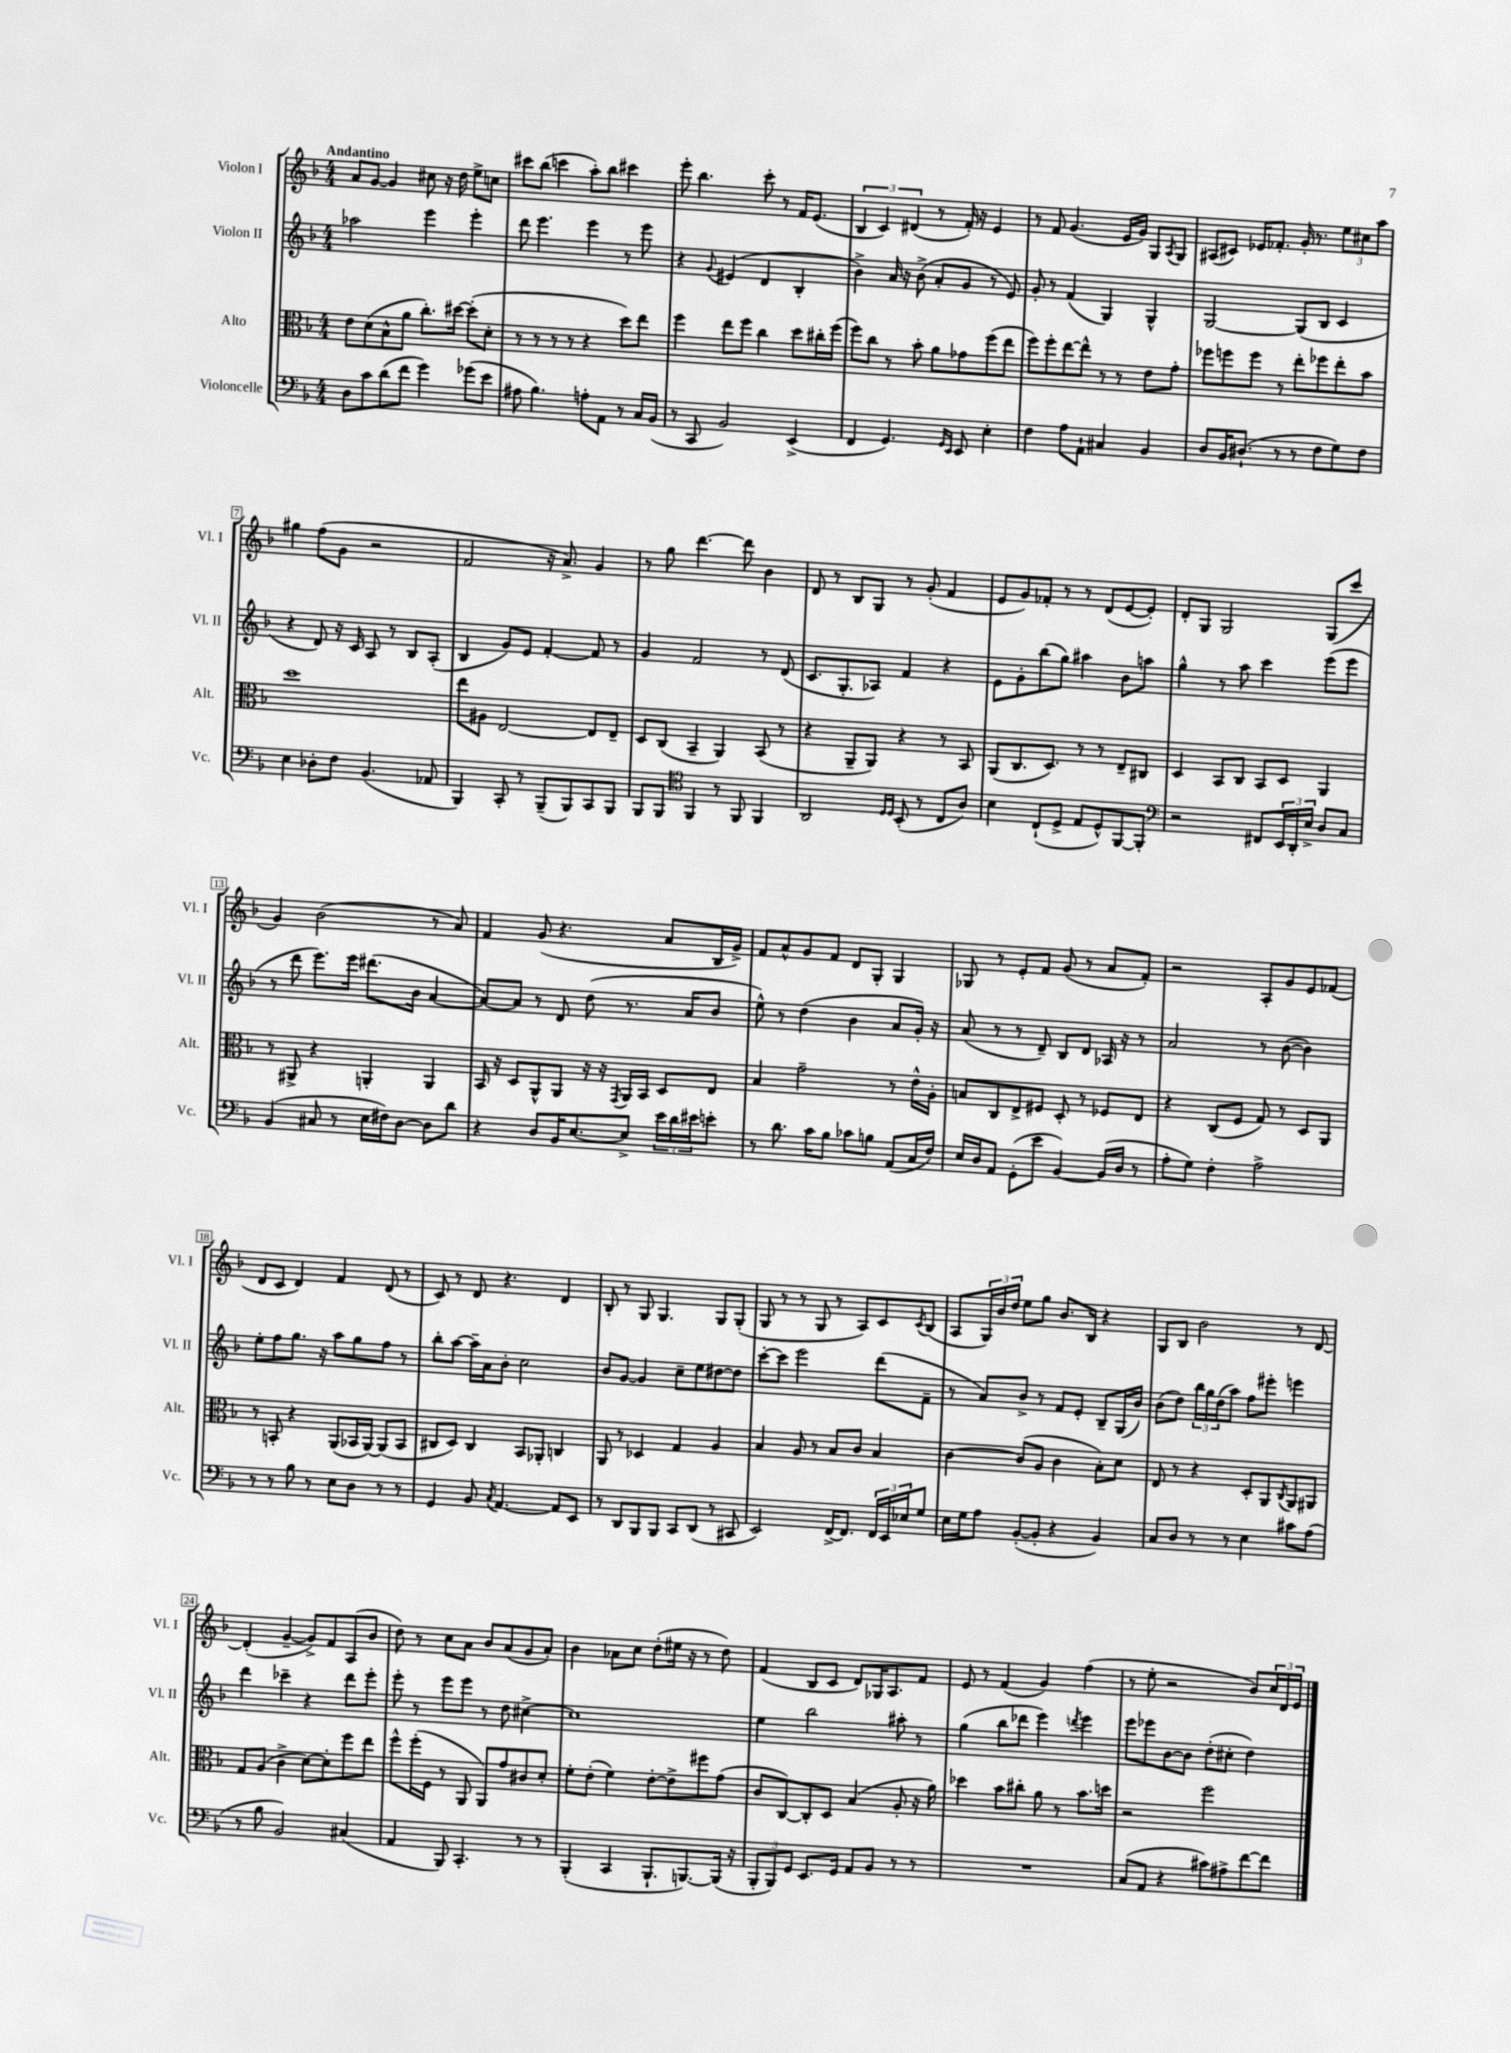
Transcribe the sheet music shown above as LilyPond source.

<<
\new StaffGroup <<
\new Staff = "s0" \with { instrumentName = "Violon I" shortInstrumentName = "Vl. I" } {
    \clef treble \key f \major \numericTimeSignature \time 4/4 \tempo "Andantino"
    a'8 g'8~ g'4 cis''8 r16 d''16 e''8-> c''8 |
    cis'''8 bes''8( c'''4 a''8-.) bes''8 cis'''4 |
    e'''8-. bes''4. c'''8-. r8 f'16 e'8.( |
    \tuplet 3/2 { bes4 c'4) dis'4( } r8 f'16-.) r16 e'4 |
    r8 f'8 g'4.( e'16 g'16) g8 \acciaccatura { a8 } g8 |
    ais8( cis'8) ees'16 fes'8.-. g'16-. r8. \tuplet 3/2 { e''8 cis''8 a''8 } |
    gis''4 f''8( g'8 r2 |
    f'2 r16 a'8.->) g'4 |
    r8 g''8 d'''4.~ d'''8 bes'4 |
    d'8 r8 bes8 g8 r8 g'8-.( f'4 |
    e'8 g'8) fes'8-. r8 r8 d'8( e'8~ e'8-.) |
    d'8-. g8 g2 g8( c'''8 |
    g'4) bes'2( r8 a'8) |
    f'4 g'8( r4. a'8 bes16 g'16->) |
    f'8 a'8-^ g'8 f'8 d'8 g8-. g4 |
    ges8 r8 e'8-. f'8 g'8( r8 a'8 f'8-.) |
    r2 a8-. g'8 e'8 fes'8( |
    d'8 c'8 d'4) f'4 d'8( r8 |
    c'8) r8 d'8 r4. d'4 |
    bes8-. r8 g8 g4. g8 g8-.( |
    g8 r8 r8 g8 r8 a8) c'8 \acciaccatura { c'8 } bes8( |
    a8 \tuplet 3/2 { g16) bes'16 d''16 } e''8 g''8 bes'8. bes16 r4 |
    g8 bes8 bes'2 r8 d'8~ |
    d'4-.( g'4~-- g'8->) f'8 a8( bes'8 |
    d''8) r8 c''8 a'8 bes'8 a'8( g'8 a'8-.) |
    bes'4 aes'8 c''8 d''8-.( eis''16 r16 r8 d''8) |
    f'4( bes8 c'8 d'8) ges16 a8. f'8 |
    e'8 r8 f'4( g'4) f''4( |
    r8 e''8-. r2 bes'8) \tuplet 3/2 { c''16 d'16 e'16 } \bar "|." |
}
\new Staff = "s1" \with { instrumentName = "Violon II" shortInstrumentName = "Vl. II" } {
    \clef treble \key f \major \numericTimeSignature \time 4/4
    aes''2 e'''4 e'''4-. |
    d'''8 e'''4. e'''4 r8 e'''8 |
    r4 \appoggiatura { g'8 } eis'4( d'4 bes4-. |
    bes'4->) a'16 r16 bes'8->( a'8-. g'8 r8 e'8) |
    g'8-. r8 f'4( g4) g4-^ |
    g2~ g8( bes8 c'4 |
    r4 d'8) r16 c'16 a8 r8 bes8 a8-.( |
    bes4 g'8) e'8 f'4~-. f'8 r8 |
    g'4 f'2 r8 d'8( |
    c'8. g8.-. aes8) f'4 r4 |
    e'8 g'8-. bes''8( g''8) ais''4 bes'8 a''8 |
    g''4-^ r8 a''8 c'''4 e'''8( e'''8 |
    r8 d'''8 e'''8.) e'''16 dis'''8.( bes'16 a'4~ |
    a'8~) a'8 r8 d'8 d''8( r8. a'16 bes'8 |
    e''8-^) r8 d''4( bes'4 a'8 g'16-.) r16 |
    a'8( r8 r8 d'8--) bes8 d'8 aes16 r16 r8 |
    a'2 r8 bes'8~( bes'4) |
    e''8-. f''8 g''8. r16 a''8 g''8 f''8 r8 |
    bes''8-. a''8~ a''16-- a'16 bes'8-. c''2 |
    bes'8 g'8~ g'4 c''8-- e''8 dis''8~ dis''8 |
    c'''8~-. c'''8 e'''2 d'''8( f'8-- |
    r8 a'8) bes'8-> r8 f'8 e'8-. bes8-- g16( bes'16) |
    bes'8( d''8) \tuplet 3/2 { bes''16 g''16 d''16( } a''8) f''8 eis'''8-. e'''4 |
    d'''4 ces'''4-- r4 d'''8 e'''8-. |
    e'''8-. r8 e'''8 e'''8 r8 d''8 cis''4~-> |
    cis''1 |
    e''4 bes''2 ais''8-. r8 |
    g''4( bes''8 des'''8 e'''4) \acciaccatura { d'''8 } e'''4 |
    e'''8 ees'''8 bes'8~ bes'8 d''8-.( cis''8-. d''4) \bar "|." |
}
\new Staff = "s2" \with { instrumentName = "Alto" shortInstrumentName = "Alt." } {
    \clef alto \key f \major \numericTimeSignature \time 4/4
    e'8 d'8( bes8-^ a'8 c''8.-.) dis''16~ dis''8-.( d'8-. |
    r8 r8 r8 r8 r4 d''8) e''8 |
    f''4 e''8 f''8 c''4 d''8 cis''16-. f''16( |
    f''8) c''8 r8 bes'8-. a'8 ges'8 f''8( e''8 |
    f''8) f''8-. e''8~ e''8-^ r8 r8 e'8 g'8-. |
    fes''8 f''8 f''8 r8 e''8-. fes''8 e''8-. bes'8 |
    d''1 |
    e''8 ais8 e2~ e8 e8-- |
    d8 c8( bes,4-- a,4) bes,8( r8 |
    r4 a,8-- a,8) r4 r8 bes,8 |
    a,8( c8. d8.) r8 r8 e8-- cis8 |
    d4 bes,8 c8 bes,8 d8 a,4 |
    r8 ais,8-> r4 a,4-. a,4 |
    bes,16 r16 d8 a,8-^ a,8 r16 r16 \acciaccatura { g,8 } a,16 bes,16 d8 e8 |
    bes4 g'2-- r8 e'16-^ a16-. |
    b8 c8 e8-> fis8 d8-. r8 fes8 e8 |
    r4 c8( f8 g8) r8 d8 a,8 |
    r8 b,8-. r4 a,8( bes,16 a,16~) a,8( bes,8 |
    cis8 d8) cis4 bes,8 aes,8-. c4 |
    a,8 r8 des4 g4 a4 |
    bes4 a8 r8 bes8 c'8 bes4 |
    c'4~ c'8( a8 c'4 bes8-.) d'8 |
    e8 r8 r4 d8-. a,8 \acciaccatura { c8 } a,8 ais,8 |
    g8 a8( c'4-> d'8~) d'8-. f''8 e''8 |
    f''8-^ f''16-.( f16 r8 a,8 a,8) g'8 cis'8 d'8-. |
    f'8-. e'8-.( f'4) e'8~-. e'8-> fis''8 g'8( |
    c'8 c8~) c8-. d8 bes4( a8-. r16 a'16) |
    des''4 bes'8 cis''8-. a'8 r8 bes'8. d''16 |
    r2 f''2 \bar "|." |
}
\new Staff = "s3" \with { instrumentName = "Violoncelle" shortInstrumentName = "Vc." } {
    \clef bass \key f \major \numericTimeSignature \time 4/4
    d8 c'8 d'8( f'8 g'4) ges'8( e'8 |
    ais8 bes4.) a8-. a,8 r8 c16 bes,16( |
    r8 c,8 bes,2) e,4->( |
    f,4 g,4.) \grace { g,16 e,16 } e,8 e4-. |
    f4 a8 a,8-! cis4 bes,4 |
    d8 bes,16 dis8.-!( r8 r8 f8 g8) f8 |
    e4 des8-. f8 bes,4.( aes,8 |
    bes,,4) c,8-. r8 bes,,8--( bes,,8) c,8 bes,,8 |
    bes,,8 bes,,8 \clef tenor f,4 r8 f,8 f,4 |
    a,2 \grace { d16 d16 } bes,8-.( r8 c8 a8) |
    bes4 c8-!( d8-> e8 d8-^) f,8~ f,8-. |
    \clef bass r2 fis,8 \tuplet 3/2 { e,16 d,16-. e16-> } d8 c8 |
    bes,4( cis8 r8 e16 fis16) d8~ d8 d'8 |
    r4 d8 bes,16 e8.~ e8-> \tuplet 3/2 { e'16 d'16 eis'16 } e'8-. |
    r8 d'8. c'16 bes8 ces'8 b8 a,8( c16 f16) |
    e16 d16 a,8 g,8-.( e'8 bes,4~) bes,16( d16 r8 |
    a8-. g8) f4-. a2-> |
    r8 r8 bes8 r8 e8 d8 r8 r8 |
    g,4 bes,8 \acciaccatura { c8 } a,4.~ a,8 e,8 |
    r8 d,8 bes,,8 bes,,8 c,8 d,8( r8 cis,8 |
    e,2) f,16~-> f,8. \tuplet 3/2 { f,16 e,16 ees16 } g8 |
    e16 g16 a8 bes,8~-.( bes,8-. r4 bes,4) |
    c8 d8 r8 r8 e4 cis'8 a8( |
    r8 bes8 bes,2) cis4( |
    a,4 bes,,8) c,4.-. r8 r8 |
    bes,,4-.( c,4 bes,,8.-! b,,8.~) b,,16( r16 |
    \tuplet 3/2 { bes,,8-. bes,,8) g,8 } e,8. g,16 a,8 bes,8 r8 r8 |
    R1 |
    c8( a,8 r4 cis'8) ais8-> f'8~ f'8 \bar "|." |
}
>>
>>
\layout { \context { \Score \override BarNumber.stencil = #(make-stencil-boxer 0.1 0.3 ly:text-interface::print) } }
